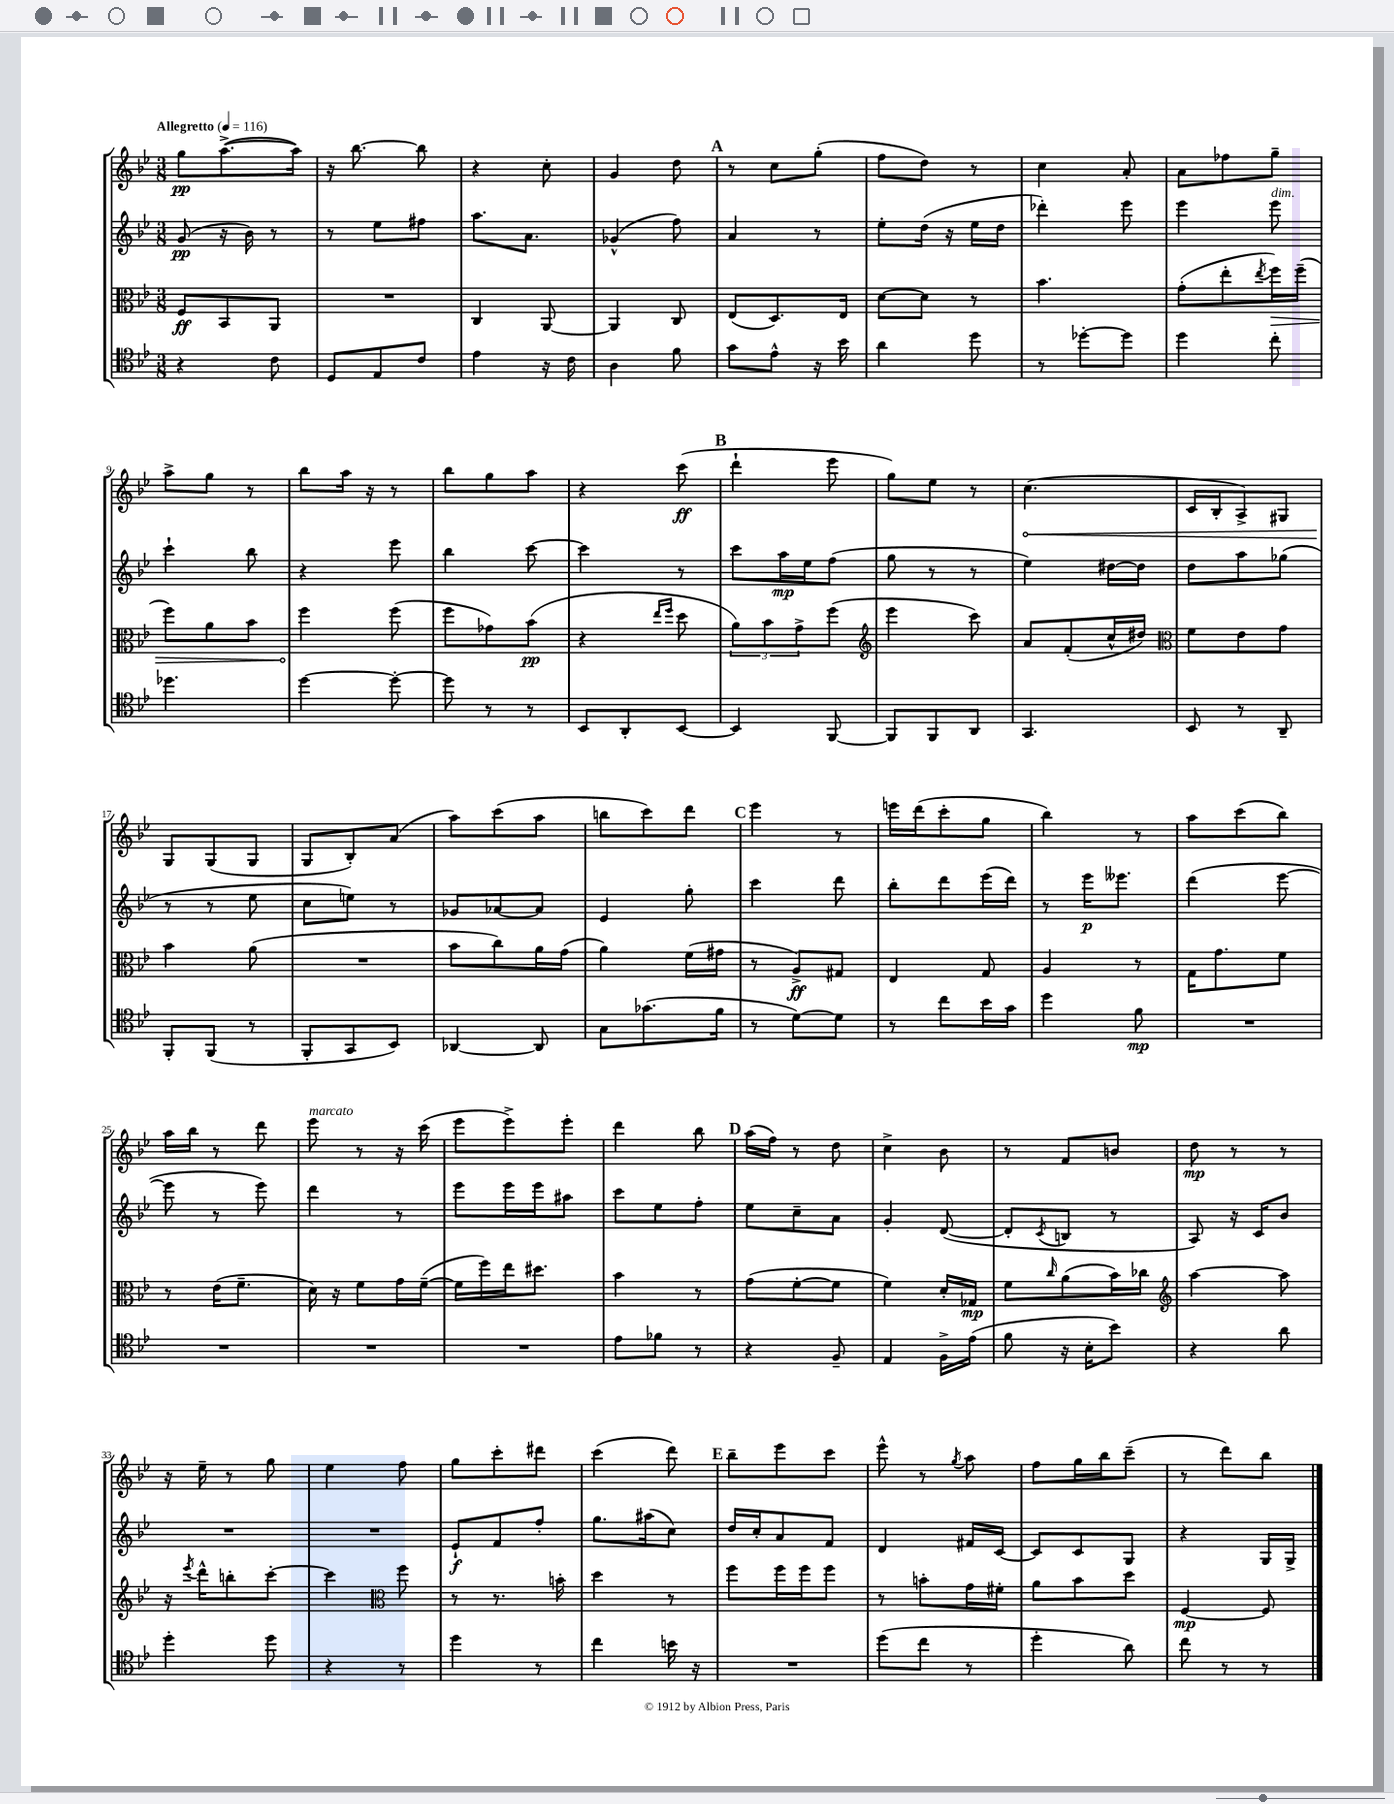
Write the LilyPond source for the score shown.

<<
\new StaffGroup <<
\new Staff = "s0" {
    \clef treble \key bes \major \numericTimeSignature \time 3/8 \tempo "Allegretto" 4 = 116
    g''8\pp a''8.~->( a''16) |
    r16 bes''8.~ bes''8 |
    r4 c''8-. |
    g'4 d''8 |
    \mark \markup { \bold "A" } r8 c''8 g''8-.( |
    f''8 d''8) r8 |
    c''4 a'8-. |
    a'8 fes''8 g''8-- |
    a''8-> g''8 r8 |
    bes''8 a''16 r16 r8 |
    bes''8 g''8 a''8 |
    r4 c'''8\ff( |
    \mark \markup { \bold "B" } d'''4-! ees'''8 |
    g''8) ees''8 r8 |
    \once \override Hairpin.circled-tip = ##t c''4.\<( |
    c'16 bes16-. a8->) gis8 |
    g8\! g8( g8 |
    g8 bes8-.) a'8( |
    a''8) c'''8( a''8 |
    b''8 c'''8) d'''8 |
    \mark \markup { \bold "C" } ees'''4 r8 |
    e'''16 d'''16( c'''8-. g''8 |
    bes''4) r8 |
    a''8 c'''8( bes''8) |
    a''16 bes''16 r8 d'''8 |
    ees'''8^\markup { \italic "marcato" } r8 r16 c'''16( |
    ees'''8 ees'''8->) ees'''8-. |
    d'''4 bes''8 |
    \mark \markup { \bold "D" } a''16( f''16) r8 d''8 |
    c''4-> bes'8 |
    r8 f'8 b'8 |
    d''8\mp r8 r8 |
    r16 ees''16-- r8 g''8 |
    ees''4 f''8 |
    g''8 c'''8-. dis'''8 |
    c'''4( d'''8) |
    \mark \markup { \bold "E" } bes''8-- ees'''8 c'''8 |
    ees'''8-^ r8 \acciaccatura { g''8 } a''8 |
    f''8 g''16 bes''16 c'''8--( |
    r8 d'''8) bes''8 \bar "|." |
}
\new Staff = "s1" {
    \clef treble \key bes \major \numericTimeSignature \time 3/8
    g'8\pp( r16 bes'16) r8 |
    r8 ees''8 fis''8 |
    a''8. a'8. |
    ges'4-^( f''8) |
    \mark \markup { \bold "A" } a'4 r8 |
    ees''8-. d''16( r16 ees''16 d''16 |
    des'''4-.) ees'''8 |
    ees'''4 ees'''8^\markup { \italic "dim." } |
    c'''4-! bes''8 |
    r4 ees'''8 |
    bes''4 c'''8~ |
    c'''4 r8 |
    \mark \markup { \bold "B" } c'''8 a''16\mp ees''16 f''8( |
    g''8 r8 r8 |
    ees''4) dis''16~ dis''16 |
    d''8 a''8 ges''8( |
    r8 r8 ees''8 |
    c''8 e''8) r8 |
    ges'8 aes'8~ aes'8 |
    ees'4 g''8-. |
    \mark \markup { \bold "C" } c'''4 d'''8 |
    bes''8-. d'''8 ees'''16( d'''16) |
    r8 ees'''16\p eeses'''8. |
    d'''4( ees'''8~ |
    ees'''8 r8 ees'''8) |
    d'''4 r8 |
    ees'''8 ees'''16 ees'''16 ais''8 |
    c'''8 ees''8 f''8-. |
    \mark \markup { \bold "D" } ees''8 c''8-- a'8 |
    g'4-. d'8~( |
    d'8-. \acciaccatura { c'8 } b8 r8 |
    a8) r16 c'16 bes'8 |
    R4. |
    R4. |
    ees'8-!\f f'8 f''8-. |
    g''8. ais''16( c''8) |
    \mark \markup { \bold "E" } d''16 c''16-. a'8 f'8 |
    d'4 fis'16 c'16~ |
    c'8 c'8 g8 |
    r4 g16 g16-> \bar "|." |
}
\new Staff = "s2" {
    \clef alto \key bes \major \numericTimeSignature \time 3/8
    f8\ff bes,8 a,8 |
    R4. |
    c4 a,8~ |
    a,4 c8 |
    \mark \markup { \bold "A" } ees8( d8.) ees16 |
    d'8~ d'8 r8 |
    bes'4. |
    g'8-.( ees''8-. \acciaccatura { ees''8 } \once \override Hairpin.circled-tip = ##t f''16\>) f''16--( |
    f''8) a'8 bes'8 |
    f''4\! f''8( |
    f''8 ges'8) bes'8\pp( |
    r4 \grace { ees''16 f''16 } d''8 |
    \mark \markup { \bold "B" } \tuplet 3/2 { a'8) bes'8 g'8-> } f''8( |
    \clef treble ees'''4 c'''8) |
    a'8 f'8-.( c''16-^ dis''16) |
    \clef alto f'8 ees'8 g'8 |
    bes'4 a'8( |
    R4. |
    bes'8 c''8) a'16 g'16( |
    a'4) f'16( gis'16 |
    \mark \markup { \bold "C" } r8 a8->\ff) gis8 |
    ees4 g8 |
    a4 r8 |
    g16 g'8. f'8 |
    r8 ees'16( f'8.-- |
    d'16) r16 f'8 g'16 f'16~--( |
    f'16 f''16) ees''16 dis''8. |
    bes'4 r8 |
    \mark \markup { \bold "D" } g'8( f'8~-. f'8 |
    f'4) d'16-. ges16\mp |
    f'8 \grace { c''16 } a'8( bes'16) ces''16 |
    \clef treble a''4~ a''8 |
    r16 \acciaccatura { ees'''8 } d'''16-^ b''8-. c'''8~-. |
    c'''4 \clef alto f''8 |
    r8 r8. b'16-. |
    d''4 r8 |
    \mark \markup { \bold "E" } f''8 f''16 f''16 f''8 |
    r8 b'8-. g'16 fis'16-. |
    a'8 bes'8 d''8 |
    f4~\mp f8 \bar "|." |
}
\new Staff = "s3" {
    \clef tenor \key bes \major \numericTimeSignature \time 3/8
    r4 c'8 |
    d8 ees8 c'8 |
    ees'4 r16 c'16 |
    a4 f'8 |
    \mark \markup { \bold "A" } g'8 ees'8-^ r16 bes'16 |
    a'4 d''8 |
    r8 des''8~-. des''8 |
    d''4 c''8-. |
    des''4. |
    d''4~ d''8~-. |
    d''8 r8 r8 |
    bes,8 a,8-. bes,8~ |
    \mark \markup { \bold "B" } bes,4 f,8~ |
    f,8 f,8 a,8 |
    g,4. |
    bes,8 r8 a,8-- |
    f,8-. f,8( r8 |
    f,8-. g,8 bes,8) |
    aes,4~ aes,8 |
    g8 ges'8.( f'16 |
    \mark \markup { \bold "C" } r8 d'8~) d'8 |
    r8 c''8 bes'16 g'16 |
    d''4 f'8\mp |
    R4. |
    R4. |
    R4. |
    R4. |
    ees'8 fes'8 r8 |
    \mark \markup { \bold "D" } r4 f8-- |
    ees4 f16-> ees'16( |
    f'8 r16 bes16-. bes'8) |
    r4 a'8 |
    d''4-. d''8 |
    r4 r8 |
    d''4 r8 |
    c''4 b'16 r16 |
    \mark \markup { \bold "E" } R4. |
    d''8( c''8 r8 |
    d''4-. a'8) |
    c''8 r8 r8 \bar "|." |
}
>>
>>
